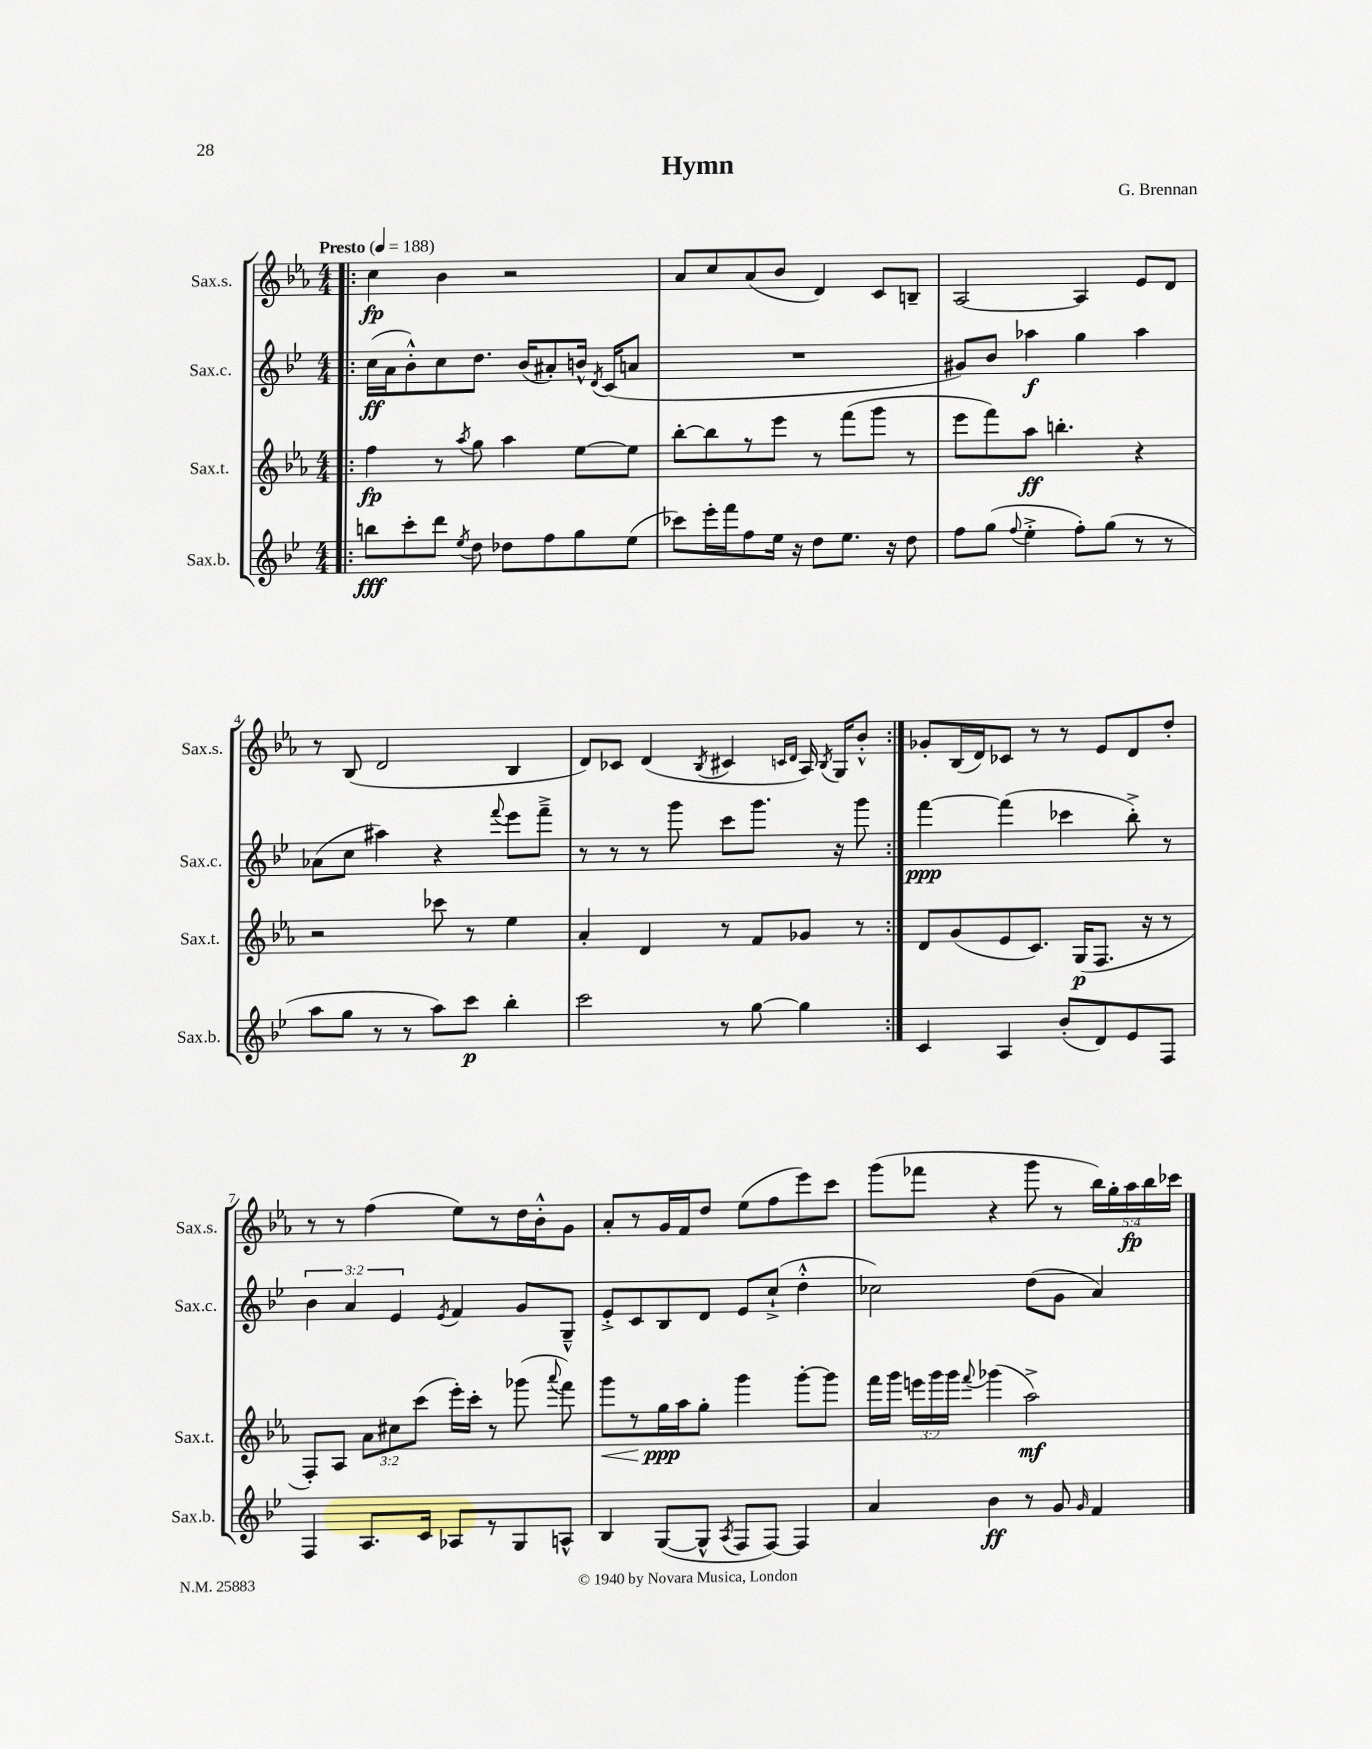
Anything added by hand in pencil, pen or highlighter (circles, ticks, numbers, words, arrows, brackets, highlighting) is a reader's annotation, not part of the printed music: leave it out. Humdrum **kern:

**kern	**kern	**kern	**kern
*staff4	*staff3	*staff2	*staff1
*clefG2	*clefG2	*clefG2	*clefG2
*k[b-e-]	*k[b-e-a-]	*k[b-e-]	*k[b-e-a-]
*M4/4	*M4/4	*M4/4	*M4/4
*MM188	*MM188	*MM188	*MM188
=!|:	=!|:	=!|:	=!|:
8bb\L	4ff\	(16cc\LL	4cc\
.	.	16a\J	.
8ccc'\	.	8b-'^^\)	.
8ddd\J	8r	8cc\	4b-\
8qee-/	8qaa-/	.	.
8dd\	8gg\	8.dd\J	.
8dd-\L	4aa-\	.	2r
.	.	(16b-/LK	.
8ff\	.	8a#'/)	.
8gg\	[8ee-\L	16b^^/Jk	.
.	.	8qd/	.
.	.	(16c/LK	.
(8ee-\J	8ee-\]J	8a/J	.
=	=	=	=
8ccc-\L)	[8bb-'\L	1r	8a-/L
16eee-'\L	8bb-\]	.	8cc/
16fff\J	.	.	.
8ff\	8r	.	(8a-/
16ee-\Jk	8eee-\J	.	8b-/J
16r	.	.	.
8dd\L	8r	.	4d/)
8.ee-\J	(8fff\L	.	.
.	8ggg\J	.	8c/L
16r	.	.	.
8dd\	8r	.	8B~/J
=	=	=	=
8ff\L	8eee-\L	8g#/L)	[2A-/
(8gg\J	8fff\)	8b-/J	.
8qqff/	.	.	.
4ee-'^\	8aa-\J	4aa-\	.
.	4.bb'\	.	.
8ff'\L)	.	4gg\	4A-/]
(8gg\J	.	.	.
8r	4r	4aa-\	8e-/L
8r	.	.	8d/J
=	=	=	=
8aa\L	2r	(8a-\L	8r
8gg\J	.	8cc\J	(8B-/
8r	.	4aa#\)	2d/
8r	.	.	.
8aa\L)	8ccc-\	4r	.
8ccc\J	8r	.	.
.	.	8qqfff/	.
4bb-'\	4ee-\	8eee-\L	4B-/
.	.	8fff~^\J	.
=	=	=	=
2ccc\	4a-'/	8r	8d/L)
.	.	8r	8c-/J
.	4d/	8r	(4d/
.	.	8ggg\	.
.	.	.	8qB-/
8r	8r	8ccc\L	4c#/
[8gg\	8f/L	8.ggg\J	.
.	.	.	16qqc/LL
.	.	.	16qqd/JJ
4gg\]	8g-/J	.	16A-/)
.	.	.	8qB-/
.	.	16r	16G/LK
.	8r	8ggg\	8b-'^^/J
=:|!	=:|!	=:|!	=:|!
4c/	8d/L	[4fff\	8g-'/L
.	(8g/	.	(16B-/L
.	.	.	16d/J)
4A/	8e-/	(4fff\]	8c-/J
.	8.c/J)	.	8r
(8b-'/L	.	4ccc-\	8r
.	(16G/LK	.	.
8d/)	8.F/J	.	8e-/L
8e-/	.	8bb-'^\)	8d/
.	16r	.	.
8F/J	8r	8r	8dd'/J
=	=	=	=
4F/	8F'/L)	6b-\	8r
.	8A-/J	.	8r
.	.	6a/	.
8.A/L	12a-\L	.	(4ff\
.	12cc#\	6e-/	.
.	(12ccc\J	.	.
16c/Jk	.	.	.
.	.	8qe-/	.
8A-/L	16eee-'\LL)	4f/	8ee-\L)
.	16ccc'\JJ	.	.
8r	8r	.	8r
8G/	(8ggg-\	8g/L	16dd\L
.	.	.	16b-'^^\J
.	8qqaaa-/	.	.
8A^^/J	8fff\)	8G~^^/J	8g\J
=	=	=	=
4B-/	8ggg\L	8e-'^/L	8a-'/L
.	8r	8c/	8r
([8G/L	16gg\L	8B-/	16g/L
.	16aa-\J	.	16f/J
8G^^/]J	8gg'\J	8d/J	8dd/J
8qA/	.	.	.
8F/L	4ggg\	8e-/L	(8ee-\L
[8F/J)	.	(8cc`^/J	8ff\
4F/]	[8ggg'\L	4dd'^^\	8eee-\)
.	8ggg\]J	.	8ccc\J
=	=	=	=
4a/	16fff\LL	2cc-\)	(8ggg\L
.	16ggg\JJ	.	.
.	24eee\LL	.	8fff-\J
.	24ggg\	.	.
.	24ggg\JJ	.	.
.	8qqfff/	.	.
4b-\	(4ggg-\	.	4r
8r	2aa-^\)	(8dd\L	8ggg\
8g/	.	8g\J	8r
16qqg/	.	.	.
4f/	.	4a/)	20bb-\LL)
.	.	.	20gg'\
.	.	.	20aa-\
.	.	.	20bb-\
.	.	.	20ccc-\JJ
==	==	==	==
*-	*-	*-	*-
